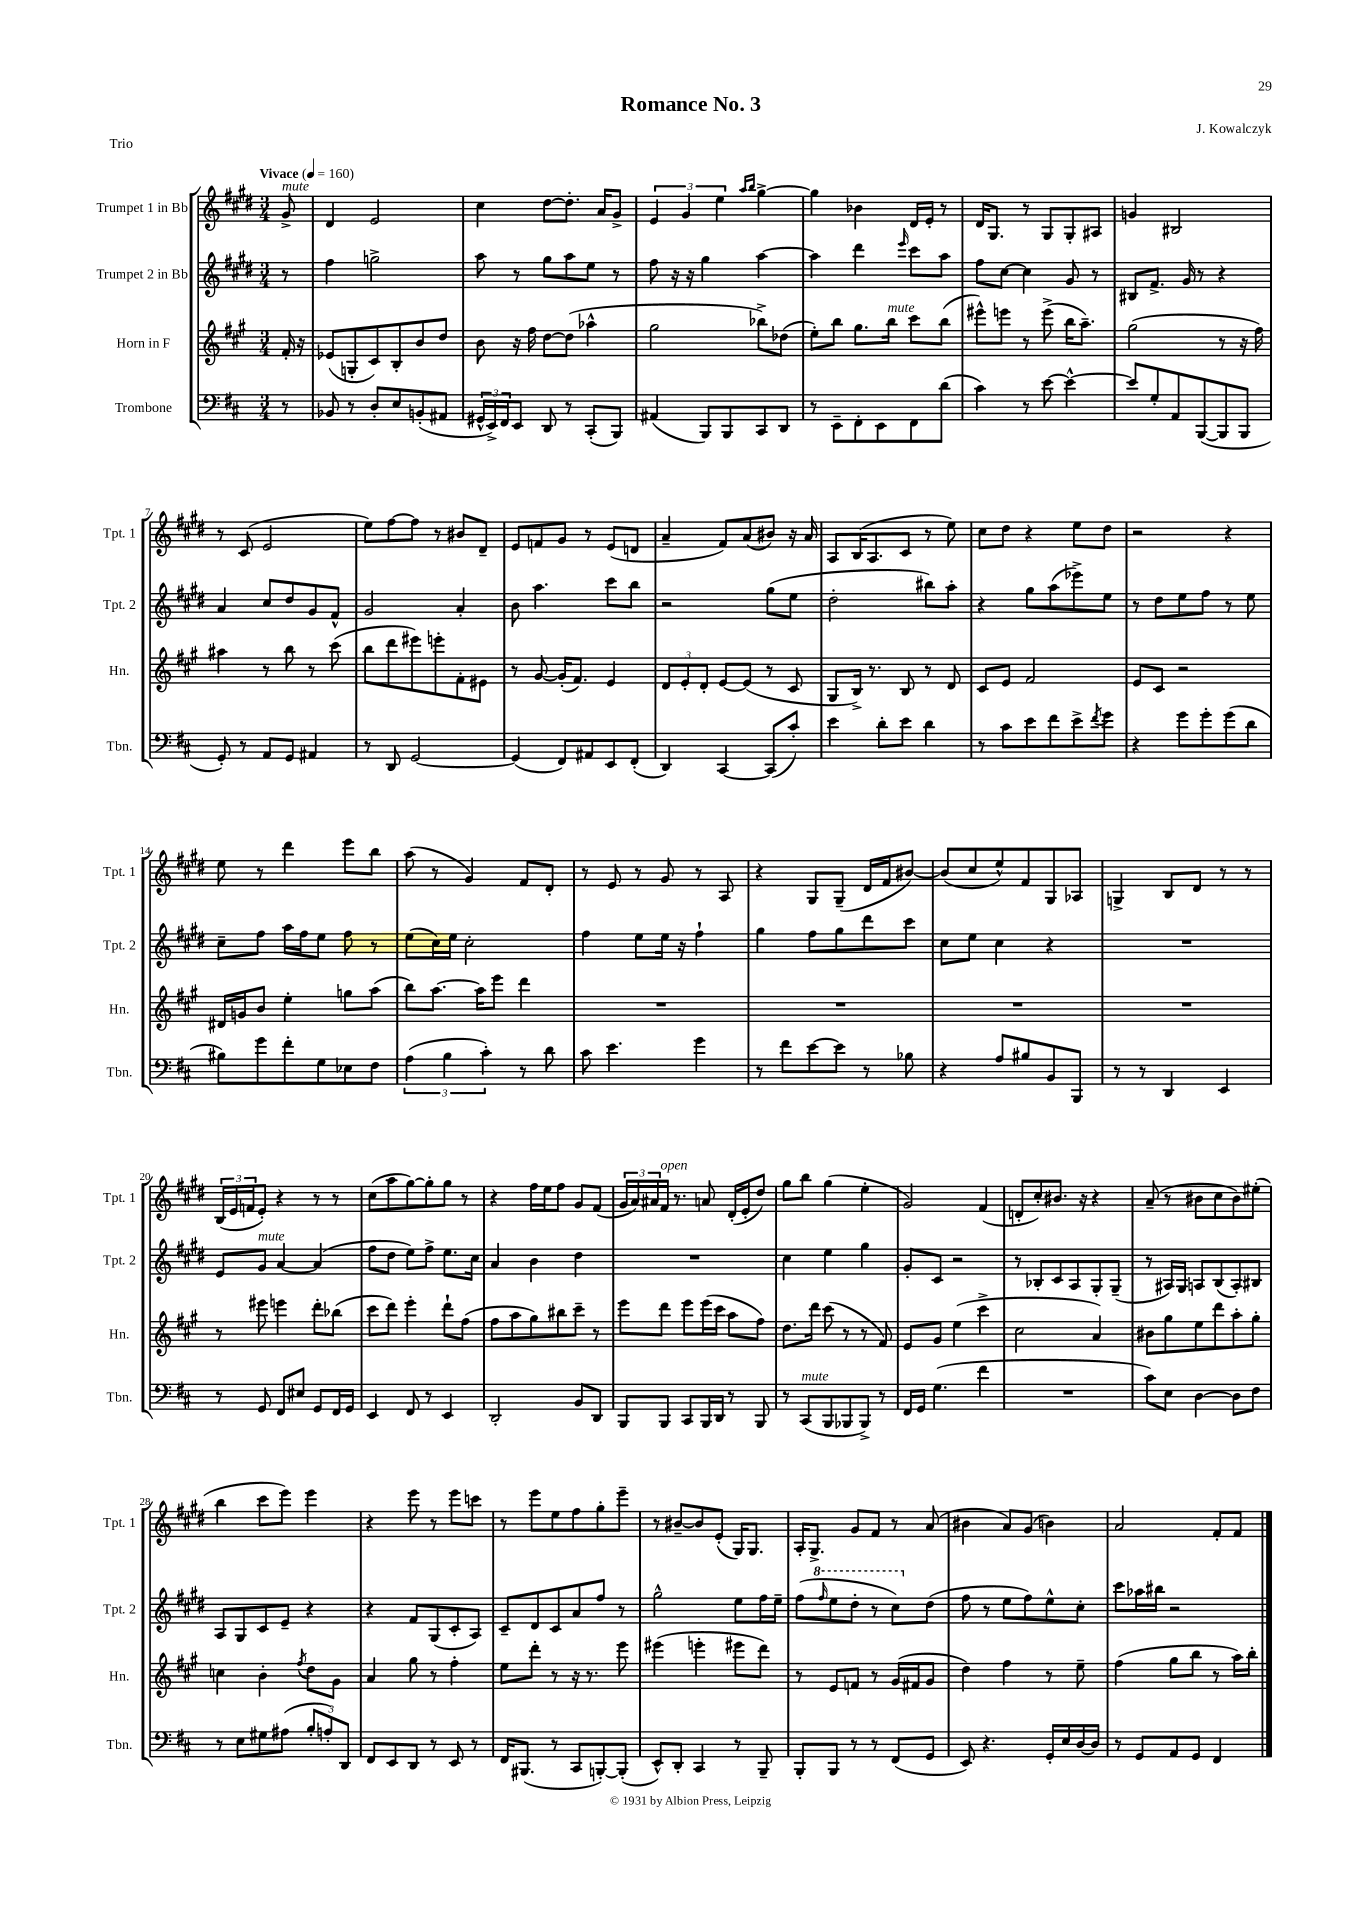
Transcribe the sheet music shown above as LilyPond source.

\header { title = "Romance No. 3" composer = "J. Kowalczyk" piece = "Trio" }
<<
\new StaffGroup <<
\new Staff = "s0" \with { instrumentName = "Trumpet 1 in Bb" shortInstrumentName = "Tpt. 1" } {
    \clef treble \key e \major \numericTimeSignature \time 3/4 \partial 8 \tempo "Vivace" 4 = 160
    gis'8->^\markup { \italic "mute" } |
    dis'4 e'2 |
    cis''4 dis''8~ dis''8.-. a'16 gis'8-> |
    \tuplet 3/2 { e'4 gis'4 e''4 } \grace { a''16 b''16 } gis''4~-> |
    gis''4 bes'4 dis'16 e'16-. r8 |
    dis'16 gis8. r8 gis8 gis8-. ais8 |
    g'4 bis2 |
    r8 cis'8( e'2 |
    e''8) fis''8~ fis''8 r8 bis'8 dis'8-- |
    e'8 f'8 gis'8 r8 e'8( d'8 |
    a'4-- fis'8) a'8( bis'8) r16 a'16 |
    a8 b16( a8. cis'8 r8 e''8) |
    cis''8 dis''8 r4 e''8 dis''8 |
    r2 r4 |
    e''8 r8 dis'''4 e'''8 b''8 |
    a''8( r8 gis'4) fis'8 dis'8-. |
    r8 e'8 r8 gis'8 r8 a8 |
    r4 gis8 gis8--( dis'16 fis'16 bis'8~) |
    bis'8( cis''8 e''8-^) fis'8 gis8 aes8 |
    g4-> b8 dis'8 r8 r8 |
    \tuplet 3/2 { b16( e'16 f'16 } e'8-.) r4 r8 r8 |
    cis''8( a''8 gis''8~) gis''8-. gis''8 r8 |
    r4 fis''16 e''16 fis''8 gis'8 fis'8( |
    \tuplet 3/2 { gis'16 a'16) ais'16 } fis'16^\markup { \italic "open" } r8. a'8 dis'16-.( e'16-. dis''8) |
    gis''8 b''8 gis''4( e''4-. |
    gis'2) fis'4( |
    d'8-. cis''8-.) bis'8. r16 r4 |
    a'8--( r8 bis'8 cis''8 bis'8) eis''8-.( |
    b''4 cis'''8 e'''8) e'''4 |
    r4 e'''8 r8 e'''8 c'''8 |
    r8 e'''8 e''8 fis''8 gis''8-. e'''8-- |
    r8 bis'8~-- bis'8 e'8-.( gis16) gis8. |
    a16-. gis8.-> gis'8 fis'8 r8 a'8( |
    bis'4 a'8) gis'8( b'4) |
    a'2 fis'8-. fis'8 \bar "|." |
}
\new Staff = "s1" \with { instrumentName = "Trumpet 2 in Bb" shortInstrumentName = "Tpt. 2" } {
    \clef treble \key e \major \numericTimeSignature \time 3/4 \partial 8
    r8 |
    fis''4 g''2-> |
    a''8 r8 gis''8 a''8 e''8 r8 |
    fis''8 r16 r16 gis''4 a''4~ |
    a''4 dis'''4 \grace { e'''16 } cis'''8 a''8 |
    fis''8 cis''8~ cis''4 gis'8 r8 |
    bis8 fis'8.-> gis'16 r8 r4 |
    a'4 cis''8 dis''8 gis'8 fis'8-^ |
    gis'2 a'4-. |
    b'8 a''4. cis'''8 b''8 |
    r2 gis''8( e''8 |
    dis''2-. bis''8) a''8-. |
    r4 gis''8 a''8( ees'''8->) e''8 |
    r8 dis''8 e''8 fis''8 r8 e''8 |
    cis''8-- fis''8 a''16 fis''16 e''8 fis''8 r8 |
    e''8( cis''16) e''16 cis''2-. |
    fis''4 e''8 e''16 r16 fis''4-! |
    gis''4 fis''8 gis''8 dis'''8 cis'''8 |
    cis''8 e''8 cis''4 r4 |
    R2. |
    e'8 gis'8^\markup { \italic "mute" } a'4~ a'4( |
    fis''8 dis''8 e''8) fis''8-> e''8. cis''16 |
    a'4 b'4 dis''4 |
    R2. |
    cis''4 e''4 gis''4 |
    gis'8-. cis'8 r2 |
    r8 bes8-. cis'8 a8 gis8-. gis8--( |
    r8 ais16) gis16 a8 b8( a8-.) bis8 |
    a8 gis8 cis'8 e'8-- r4 |
    r4 fis'8 gis8( cis'8-. a8) |
    cis'8-- dis'8 cis'8 a'8 fis''8 r8 |
    gis''2-^ e''8 fis''16 e''16-- |
    fis''8( \ottava #1 \grace { fis'''16 } e'''8 dis'''8-. r8 cis'''8) \ottava #0 dis''8( |
    fis''8 r8 e''8 fis''8) e''8-^ cis''8-. |
    cis'''8 aes''16 bis''16 r2 \bar "|." |
}
\new Staff = "s2" \with { instrumentName = "Horn in F" shortInstrumentName = "Hn." } {
    \clef treble \key a \major \numericTimeSignature \time 3/4 \partial 8
    fis'16-. r16 |
    ees'8( g8-. cis'8) b8-. b'8 d''8 |
    b'8 r16 fis''16 d''8~ d''8( aes''4-^ |
    gis''2 bes''8->) des''8( |
    e''8-.) b''8 gis''8. b''16^\markup { \italic "mute" } cis'''8 b''8( |
    eis'''8-^) e'''8 r8 e'''8->( b''16 a''8.--) |
    gis''2( r8 r16 fis''16) |
    ais''4 r8 b''8 r8 cis'''8( |
    b''8 d'''8 eis'''8) e'''8-. fis'8-. eis'8 |
    r8 gis'8~ gis'16-.( fis'8.) e'4 |
    \tuplet 3/2 { d'8 e'8-. d'8-. } e'8~ e'8( r8 cis'8 |
    gis8 b16->) r8. b8 r8 d'8 |
    cis'8 e'8 fis'2 |
    e'8 cis'8 r2 |
    dis'16 g'16 b'8 e''4-. g''8 a''8( |
    b''8) a''8.~ a''16 e'''8 d'''4 |
    R2. |
    R2. |
    R2. |
    R2. |
    r8 eis'''8 e'''4 d'''8-. bes''8( |
    cis'''8 d'''8) e'''4-. d'''8-! fis''8( |
    fis''8 a''8 gis''8) bis''8 cis'''8-- r8 |
    e'''8 d'''8 e'''8 e'''16( cis'''16 a''8 fis''8) |
    d''8. d'''16 cis'''8( r8 r8 fis'8) |
    e'8 gis'8 e''4( cis'''4-> |
    cis''2 a'4) |
    bis'8 gis''8 e''8 d'''8 a''8-. gis''8-. |
    c''4 b'4-. \acciaccatura { fis''8 } d''8 gis'8 |
    a'4 gis''8 r8 fis''4-. |
    e''8 d'''8-. r8 r16 r8. e'''8 |
    eis'''4( e'''4-. eis'''8 d'''8) |
    r8 e'8 f'8 r8 gis'16( fis'16 gis'8 |
    d''4) fis''4 r8 e''8-- |
    fis''4( gis''8 b''8 r8 a''16) b''16-. \bar "|." |
}
\new Staff = "s3" \with { instrumentName = "Trombone" shortInstrumentName = "Tbn." } {
    \clef bass \key d \major \numericTimeSignature \time 3/4 \partial 8
    r8 |
    bes,8 r8 d8-. e8 b,8-.( ais,8 |
    \tuplet 3/2 { gis,16-^ e,16->) fis,16 } e,8 d,8 r8 cis,8-.( b,,8) |
    ais,4( b,,8) b,,8 cis,8 d,8 |
    r8 e,8-- fis,8-. e,8 fis,8 d'8( |
    cis'4) r8 e'8~ e'4~-^ |
    e'8 g8-. a,8 b,,8~( b,,8 b,,8 |
    g,8-.) r8 a,8 g,8 ais,4 |
    r8 d,8 g,2~ |
    g,4( fis,8) ais,8 e,8 fis,8-.( |
    d,4) cis,4~ cis,8( cis'8-.) |
    e'4 d'8-. e'8 d'4 |
    r8 cis'8 e'8 fis'8 e'8-> \acciaccatura { fis'8 } g'8 |
    r4 g'8 g'8-. g'8( d'8 |
    bis8) g'8 fis'8-. g8 ees8 fis8 |
    \tuplet 3/2 { a4( b4 cis'4-.) } r8 d'8 |
    cis'8 e'4. g'4 |
    r8 fis'8 e'8~ e'8 r8 bes8 |
    r4 a8 bis8 b,8 b,,8 |
    r8 r8 d,4 e,4 |
    r8 g,8 fis,8 eis8 g,8 fis,16 g,16 |
    e,4 fis,8 r8 e,4 |
    d,2-. b,8 d,8 |
    b,,8 b,,8 cis,8 b,,16 d,16 r8 b,,8 |
    r8 cis,8^\markup { \italic "mute" }( b,,8 bes,,8 bes,,8->) r8 |
    fis,16 g,16 g4.( fis'4 |
    R2. |
    cis'8) e8 d4~ d8 fis8 |
    r8 e8 gis8 ais8( \tuplet 3/2 { b8-. a8-.) d,8 } |
    fis,8 e,8 d,8 r8 e,8 r8 |
    fis,16 bis,,8.( r8 cis,8 b,,8~-.) b,,8-.( |
    e,8-^) d,8-. cis,4 r8 b,,8-- |
    b,,8-. b,,8 r8 r8 fis,8( g,8 |
    e,8) r4. g,16-. e16 d16~ d16 |
    r8 g,8 a,8 g,8 fis,4 \bar "|." |
}
>>
>>
